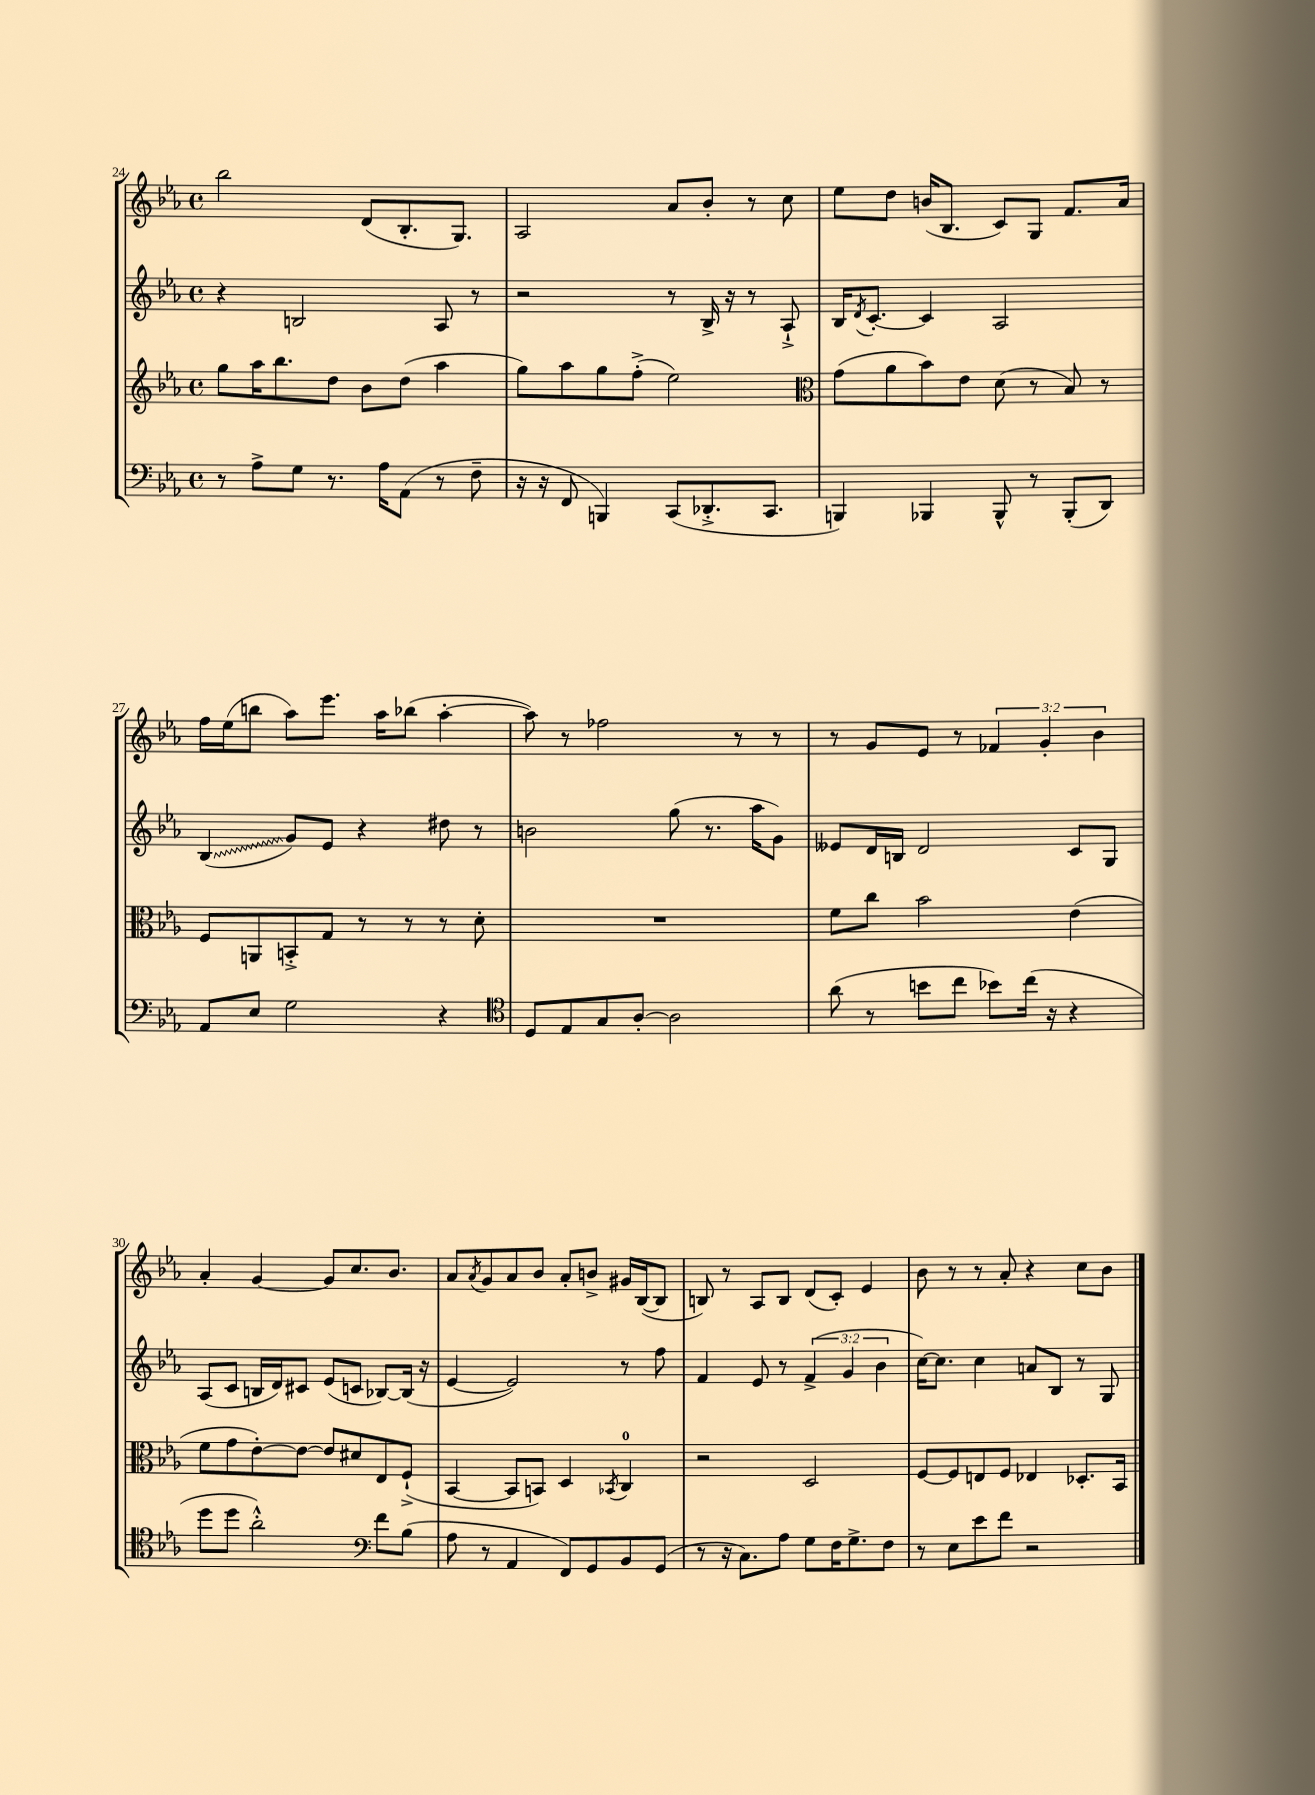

**kern	**kern	**kern	**kern
*staff4	*staff3	*staff2	*staff1
*clefF4	*clefG2	*clefG2	*clefG2
*k[b-e-a-]	*k[b-e-a-]	*k[b-e-a-]	*k[b-e-a-]
*M4/4	*M4/4	*M4/4	*M4/4
*met(c)	*met(c)	*met(c)	*met(c)
8r	8gg	4r	2bb-
8A-^	16aa-	.	.
.	8.bb-	.	.
8G	.	2B	.
8.r	8dd	.	.
.	8b-	.	(8d
16A-	.	.	.
(8AA-	(8dd	.	8.B-'
8r	4aa-	8A-	.
.	.	.	8.G)
8F~	.	8r	.
=	=	=	=
16r	8gg)	2r	2A-
16r	.	.	.
8FF	8aa-	.	.
4BBB)	8gg	.	.
.	(8ff'^	.	.
(8CC	2ee-)	8r	8a-
8.DD-'^	.	16B-^	8b-'
.	.	16r	.
.	.	8r	8r
8.CC	.	.	.
.	.	8A-`^	8cc
=	=	=	=
*	*clefC3	*	*
4BBB)	(8g	16B-	8ee-
.	.	8qd	.
.	.	[8.c'	.
.	8a-	.	8dd
4BBB-	8b-)	4c]	(16b
.	.	.	8.B-
.	8e-	.	.
8BBB-^^	(8d	2A-	8c)
8r	8r	.	8G
(8BBB-'	8B-)	.	8.f
8DD)	8r	.	.
.	.	.	16a-
=	=	=	=
8AA-	8F	(4B-	16ff
.	.	.	(16ee-
8E-	8AA	.	8bb
2G	8BB'^	8g)	8aa-)
.	8G	8e-	8.eee-
.	8r	4r	.
.	.	.	16aa-
.	8r	.	(8bb-
4r	8r	8dd#	[4aa-'
.	8d'	8r	.
=	=	=	=
*clefC4	*	*	*
8D	1r	2b	8aa-])
8E-	.	.	8r
8G	.	.	2ff-
[8A-'	.	.	.
2A-]	.	(8gg	.
.	.	8.r	.
.	.	.	8r
.	.	16aa-	.
.	.	8g)	8r
=	=	=	=
(8a-	8f	8e--	8r
8r	8cc	16d	8g
.	.	16B	.
8b	2b-	2d	8e-
8cc	.	.	8r
8b-)	.	.	6f-
(16cc	.	.	.
.	.	.	6g'
16r	.	.	.
4r	(4e-	8c	.
.	.	.	6b-
.	.	8G	.
=	=	=	=
8dd	8f	(8A-	4a-'
8dd	8g	8c	.
2a-'^^)	[8e-')	16B	[4g
.	.	16d)	.
.	8e-_	8c#	.
.	8e-]	(8e-	8g]
.	8d#	8c	8.cc
*clefF4	*	*	*
8f	8E-	[8B-)	.
.	.	.	8.b-
(8B-	(8F`^	(16B-]	.
.	.	16r	.
=	=	=	=
8A-	[4BB-	[4e-	8a-
.	.	.	8qa-
8r	.	.	8g
4AA-	8BB-]	2e-])	8a-
.	8BB)	.	8b-
8FF)	4D	.	8a-'
8GG	.	.	8b^
.	8qBB-	.	.
8BB-	4C	8r	16g#
.	.	.	([16B-
(8GG	.	8ff	8B-]
=	=	=	=
8r	2r	4f	8B)
16r	.	.	8r
8.C)	.	.	.
.	.	8e-	8A-
8A-	.	8r	8B
8G	2D	(6f^	(8d
16F	.	.	8c')
.	.	6g	.
8.G^	.	.	.
.	.	.	4e-
.	.	6b-	.
8F	.	.	.
=	=	=	=
8r	[8F	[16cc)	8b-
.	.	8.cc]	.
8E-	8F]	.	8r
8e-	8E	4cc	8r
8f	8F	.	8a-'
2r	4E-	8a	4r
.	.	8B-	.
.	8.D-'	8r	8cc
.	.	8G	8b-
.	16BB-	.	.
==	==	==	==
*-	*-	*-	*-
